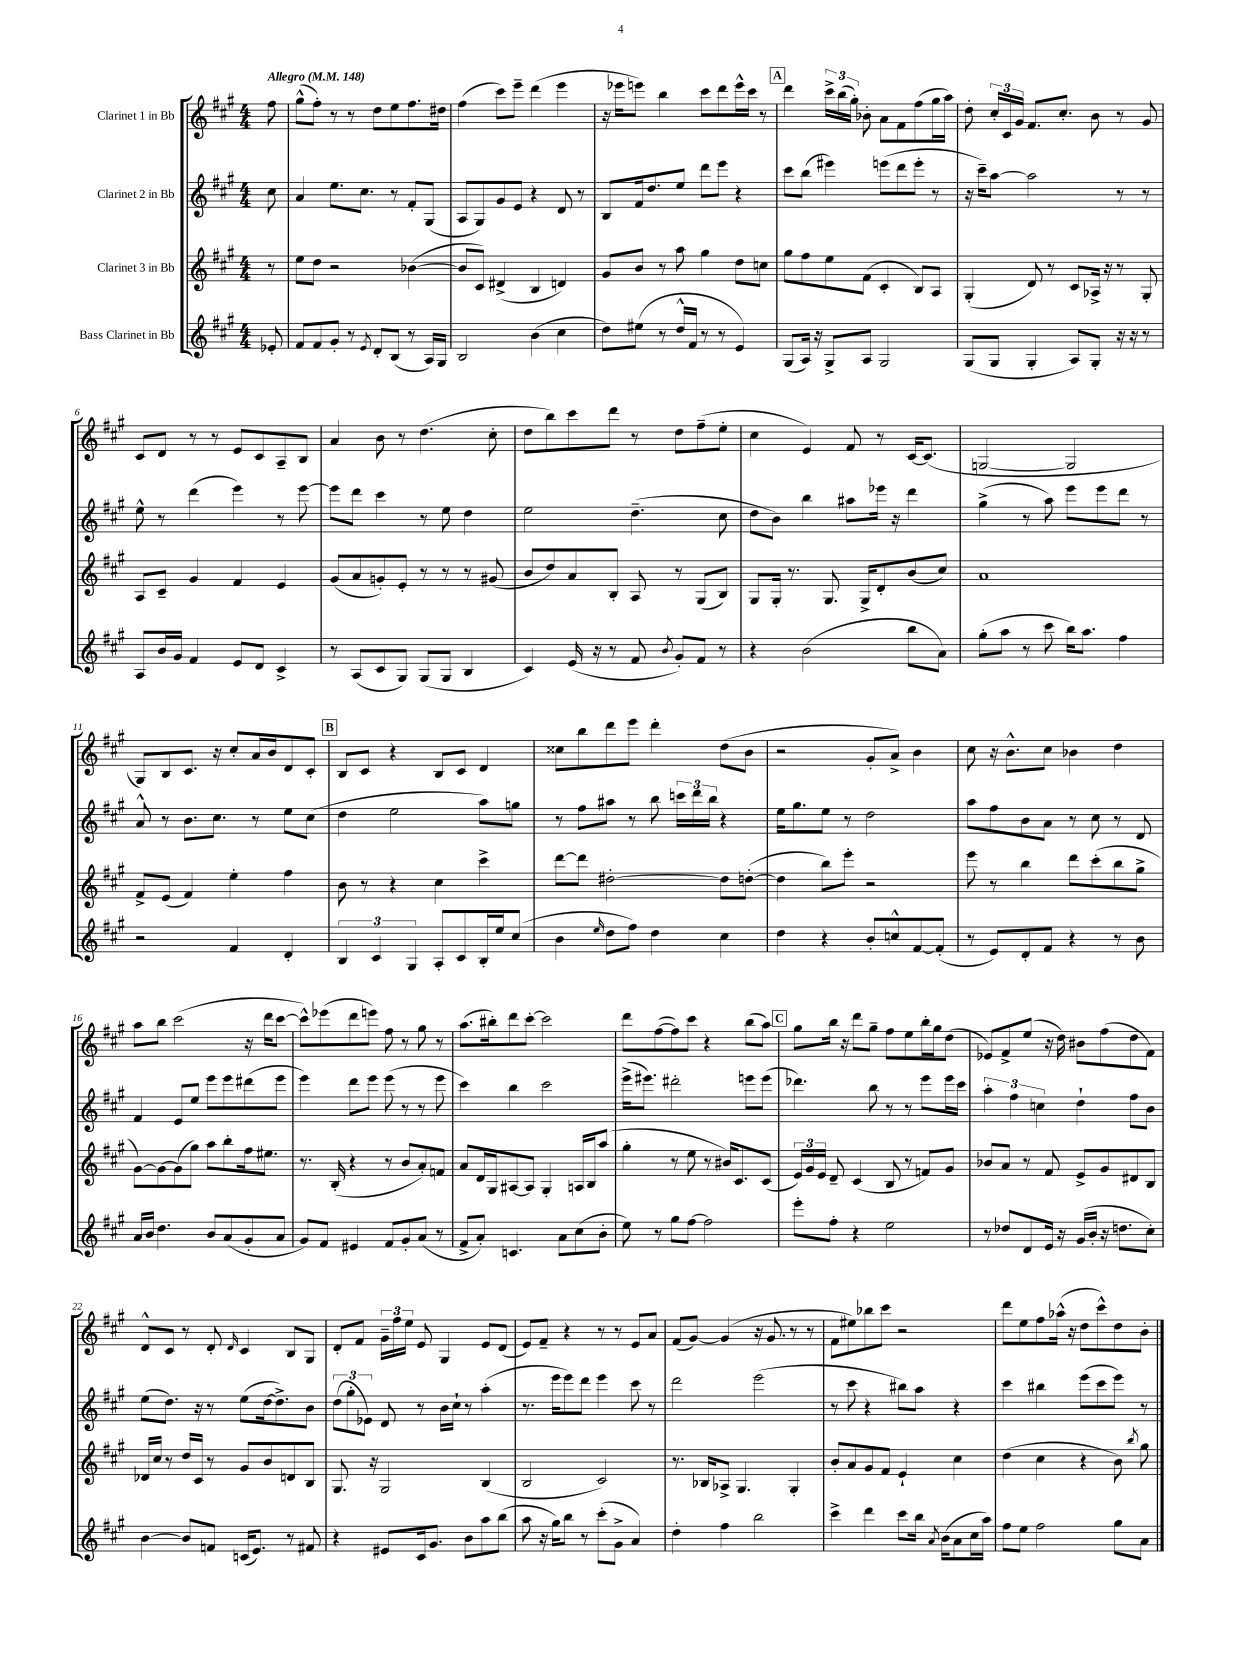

**kern	**kern	**kern	**kern
*part4	*part3	*part2	*part1
*staff4	*staff3	*staff2	*staff1
*I"Bass Clarinet in Bb	*I"Clarinet 3 in Bb	*I"Clarinet 2 in Bb	*I"Clarinet 1 in Bb
*clefG2	*clefG2	*clefG2	*clefG2
*k[f#c#g#]	*k[f#c#g#]	*k[f#c#g#]	*k[f#c#g#]
*M4/4	*M4/4	*M4/4	*M4/4
*MM148	*MM148	*MM148	*MM148
=	=	=	=
!	!	!	!LO:TX:a:B:t=Allegro
8e-X'/	8r	8cc#\	8ff#\
=1	=1	=1	=1
8f#/L	8ee\L	4a/	(8gg#^^\L
8f#/	8dd\J	.	8ff#'\J)
8g#'/J	2r	8.ee\L	8r
8r	.	.	8r
.	.	8.cc#\J	.
8qe/	.	.	.
8d'/L	.	.	8dd\L
(8B/J	.	8r	8ee\
8r	([4b-X\	8f#'/L	8.ff#\
16A/LL)	.	(8G#/J	.
16G#/JJ	.	.	16dd#X\Jk
=2	=2	=2	=2
2B/	8b-/L]	8A/L	(4ff#\
.	8c#/J)	8G#/)	.
.	(4d#X^/	8g#/	8ccc#\L)
.	.	8e/J	8eee~\J
(4b\	4B/	4r	(4ddd\
4cc#\	4dn/)	8d/	4eee\
.	.	8r	.
=3	=3	=3	=3
8dd\L)	8g#/L	8B/L	16r
.	.	.	16eee-X\KL
(8ee#X\J	8b/J	16f#/k	8eeen\J)
.	.	8.dd/	.
8r	8r	.	4bb\
16dd^^/LL	8aa\	8ee/J	.
16f#/JJ	.	.	.
8r	4gg#\	8ddd\L	8ccc#\L
8r	.	8eee\J	8ddd\
4e/)	8dd\L	4r	16eee^^\L
.	.	.	16ccc#\JJ
.	8ccn\J	.	8r
!!LO:REH:place=s1:t=A
=4	=4	=4	=4
(8G#/L	8gg#\L	8ccc#\L	4ddd\
16A/Jk)	8ff#\	(8bb\J	.
16r	.	.	.
8G#^/L	8ee\	4eee#X\)	24ccc#^\LL
.	.	.	(24bb\
.	.	.	24gg#'\JJ)
8A/J	(8f#\J	.	8b-X'\
2G#/	4c#'/	(8eeen\L	8a\L
.	.	8ddd\	8f#\
.	8B/L)	8eee'\J	(8ff#\
.	8A/J	8r	16gg#\L
.	.	.	16aa\JJ)
=5	=5	=5	=5
(8G#/L	(4G#'/	16r	8dd'\
.	.	16ccc#~\KL)	.
8G#/J	.	[8aa\J	24cc#'/LL
.	.	.	24c#/
.	.	.	24g#/JJ
4G#'/	8d/)	2aa\]	8.f#/L
.	8r	.	.
.	.	.	8.cc#'/J
8A/L)	8c#/L	.	.
8G#'/J	16A-X^/Jk	.	8b\
.	16r	.	.
16r	8r	8r	8r
16r	.	.	.
8r	8G#'/	8r	8g#/
!!LO:LB:g=z
=6	=6	=6	=6
8A/L	8A/L	8ee^^\	8c#/L
16b/L	8c#~/J	8r	8d/J
16g#/JJ	.	.	.
4f#/	4g#/	(4ddd\	8r
.	.	.	8r
8e/L	4f#/	4eee\)	8e/L
8d/J	.	.	8c#/
4c#^/	4e/	8r	8A~/
.	.	[8eee\	8B/J
=7	=7	=7	=7
8r	(8g#/L	8eee\L]	4a/
(8A/L	8a/	8ddd\J	.
8c#/	8gn'/)	4ccc#\	8b\
8G#/J)	8e'/J	.	8r
(8G#/L	8r	8r	(4.dd\
8G#/J	8r	8ee\	.
4B/	8r	4dd\	.
.	(8g#X/	.	8cc#'\
=8	=8	=8	=8
4c#/)	8b/L	2ee\	8dd\L
.	8dd/)	.	8bb\)
(16e/	8a/	.	8ccc#\
16r	.	.	.
8r	8B'/J	.	8ddd\J
8f#/	8A/	(4.dd~\	8r
8qb/	.	.	.
8g#'/L)	8r	.	8dd\L
8f#/J	(8G#/L	.	(8ff#~\
8r	8B/J)	8cc#\	8ee'\J
=9	=9	=9	=9
4r	8G#/L	8dd\L	4cc#\
.	16G#'/Jk	8b\J)	.
.	8.r	.	.
(2b\	.	4bb\	4e/)
.	8.G#/	.	.
.	.	8aa#X\L	8f#/
.	16G#^/KL	.	.
.	8d'/	16eee-X\Jk	8r
.	.	16r	.
8bb\L	(8b/	4ddd\	[16c#/KL
.	.	.	(8.c#/J]
8a\J)	8cc#/J)	.	.
=10	=10	=10	=10
(8gg#'\L	1a	(4gg#^\	[2Gn/
8aa\J	.	.	.
8r	.	8r	.
8ccc#\	.	8aa\)	.
16bb\KL)	.	8eee\L	2G/]
8.aa\J	.	.	.
.	.	8eee\	.
4ff#\	.	8ddd\J	.
.	.	8r	.
!!LO:LB:g=z
=11	=11	=11	=11
2r	8f#^/L	8a^^/	8G#/L)
.	(8e/J	8r	8B/
.	4f#/)	8.b\L	8.c#/J
.	.	8.cc#\J	16r
4f#/	4ee'\	.	8cc#'/L
.	.	8r	16a/L
.	.	.	16b/J
4d'/	4ff#\	8ee\L	8d/
.	.	(8cc#\J	8c#'/J
!!LO:REH:place=s1:t=B
=12	=12	=12	=12
6B/	8b\	4dd\	8B/L
.	8r	.	8c#/J
6c#/	.	.	.
.	4r	2ee\	4r
6G#/	.	.	.
8A'/L	4cc#\	.	8B/L
8c#/	.	.	8c#/J
16B'/L	4ccc#^\	8aa\L)	4d/
16ee/J	.	.	.
(8cc#/J	.	8ggn\J	.
=13	=13	=13	=13
4b\	[8ddd\L	8r	8cc##X\L
.	8ddd\J]	8ff#\L	8bb\
16qqee/	.	.	.
8dd\L	[2dd#X'\	8aa#X\J	8ddd\
8ff#\J)	.	8r	8eee\J
4dd\	.	8bb\	4ddd'\
.	.	24cccn\LL	.
.	.	24ddd\	.
.	.	24bb\JJ	.
4cc#\	8dd#\L]	4r	(8dd\L
.	([8ddn'\J	.	8b\J
=14	=14	=14	=14
4dd\	4dd\]	16ee\KL	2r
.	.	8.gg#\	.
4r	8bb\L)	8ee\J	.
.	8eee'\J	8r	.
8b'/L	2r	2dd\	8g#'/L
8ccn^^/	.	.	8a^/J)
[8f#/	.	.	4b\
(8f#'/J]	.	.	.
=15	=15	=15	=15
8r	8eee\	8aa\L	8cc#\
8e/L)	8r	8ff#\	16r
.	.	.	8.b^^\L
8d'/	4bb\	8b\	.
8f#/J	.	8a\J	8cc#\J
4r	8ddd\L	8r	4b-X\
.	(8ccc#'\	8cc#\	.
8r	8bb\	8r	4dd\
8b\	8gg#^\J	8d/	.
!!LO:LB:g=z
=16	=16	=16	=16
16a/LL	[8g#\L)	4f#/	8aa\L
16b/JJ	.	.	.
4.dd\	8g#\_	.	8bb\J
.	(8g#\]	8e/L	(2ccc#\
.	8gg#\J)	8ee/J	.
8b/L	8aa\L	8eee\L	.
(8a/	8bb'\	8eee\	.
8g#'/	16ff#\k	(8ddd#X\	16r
.	8.ee#X\J	.	16ddd\KL
8a/J	.	8eee\J	[8ccc#\J
=17	=17	=17	=17
8g#/L)	8.r	4eee\)	8ccc#^^\L])
8f#/J	.	.	(8eee-X\
.	(16B'/	.	.
4e#X/	4r	8ddd\L	8ddd\
.	.	8eee\J	8eeen\J)
8f#/L	8r	(8eee\	8ff#\
8g#'/	8b/L	8r	8r
(8a/J	8a'/)	8r	8gg#\
8r	8fn/J	8eee\	8r
=18	=18	=18	=18
8f#^/L	8a/L	4ccc#\)	(8.aa\L
8a'/J)	16d/L	.	.
.	16G#/J	.	16bb#X'\k)
4.cn/	[8A#X/	4bb\	8ddd\
.	8A#/J]	.	[8ccc#'\J
.	4G#'/	2ccc#\	2ccc#\]
8a\L	.	.	.
(8cc#\	16An/LL	.	.
.	16B/J	.	.
8b'\J	(8aa/J	.	.
=19	=19	=19	=19
8ee\)	4gg#'\	(16eee^\KL	8ddd\L
.	.	8.eee#X\J)	.
8r	.	.	([8ff#\
8gg#\L	8r	2ddd#X'\	8ff#\])
[8ff#\J	8ee\	.	8ccc#\J
2ff#\]	8r	.	4r
.	16b#X/KL)	.	.
.	8.c#/	.	.
.	.	8eeen\L	(8bb\L
.	(8c#/J	(8eee\J	8aa\J)
!!LO:REH:place=s1:t=C
=20	=20	=20	=20
8eee'\L	24e/LL)	4.ddd-X\)	8gg#\L
.	24g#/	.	.
.	24e/JJ	.	.
8ff#'\J	8d~/	.	16bb\Jk
.	.	.	16r
4r	(4c#/	.	8ddd\L
.	.	8bb\	8gg#~\J
2ee\	8B/	8r	8ff#\L
.	8r	8r	8ee\
.	8fn/L)	8eee\L	16bb'\L
.	.	.	16gg#\J
.	8g#/J	16eee\L	(8dd\J
.	.	16ccc#\JJ	.
=21	=21	=21	=21
8r	8b-X/L	6aa'\	8e-X/L)
8dd-X/L	8a/J	.	8f#^/
.	.	6ff#\	.
8d/	8r	.	(8ee/J
.	.	6ccn\	.
16e/Jk	8f#/	.	16r
16r	.	.	16dd\)
(16g#/LL	8e^/L	4dd`\	8b#X\L
16b'/JJ	.	.	.
16r	8g#/	.	(8ff#\
8.ddn\L	.	.	.
.	8d#X/	8ff#\L	8dd\
8cc#'\J)	8B/J	8b\J	8f#\J)
!!LO:LB:g=z
=22	=22	=22	=22
[4b\	16d-X/LL	(8ee\L	8d^^/L
.	16cc#/JJ	.	.
.	8r	8.dd\J)	8c#/J
8b/L]	16dd/LL	.	8r
.	16c#/JJ	16r	.
8fn/J	8r	8r	8d'/
.	.	.	16qqd/
(16cn/KL	8g#/L	(8ee\L	4c#/
8.e/J)	.	.	.
.	8b/	[16dd\k	.
.	.	8.dd^\])	.
8r	8dn/	.	8B/L
8f#X/	8B/J	8b\J	8G#/J
=23	=23	=23	=23
4r	8.G#/	(12dd\L	8d'/L
.	.	12gg#'\	.
.	.	.	8f#/J
.	.	12e-X\J)	.
.	16r	.	.
8e#X/L	2G#/	8d/	24g#~\LL
.	.	.	24ff#\
.	.	.	24ee\JJ
16c#/k	.	8r	8e/
8.g#/J	.	.	.
.	.	16b\LL	4G#/
.	.	16cc#`\JJ	.
8b\L	.	8r	.
8aa\	(4B/	(4aa'\	8e/L
(8bb\J	.	.	(8d/J
=24	=24	=24	=24
8aa\	2B/	8.r	8e/L)
16r	.	.	8f#~/J
16gg#\KL)	.	16eee\KL	.
8bb\J	.	8eee\)	4r
8r	.	8ddd\J	.
(8ccc#'\L	2c#/)	4eee\	8r
8g#^\J	.	.	8r
4a/)	.	8ccc#\	8e/L
.	.	8r	8a/J
=25	=25	=25	=25
4dd'\	8.r	2ddd\	(8f#/L
.	.	.	[8g#/J)
.	16B-X/KL	.	.
4ff#\	8A-X^/J	.	(4g#/]
.	4.G#/	.	.
2bb\	.	(2eee\	16r
.	.	.	8.g#/
.	4G#'/	.	8r
.	.	.	8r
=26	=26	=26	=26
4ccc#^\	8b'/L	8r	8f#\L
.	8a/	8ccc#\	8ee#X\)
4ddd\	8g#/	4r	8bb-X\
.	8f#/J	.	8ccc#\J
8ccc#\L	4e`/	8bb#X\L)	2r
16bb\Jk	.	8aa\J	.
8qa/	.	.	.
(16b\KL	.	.	.
8a\	4cc#\	4r	.
16cc#\L	.	.	.
16aa\JJ)	.	.	.
=27	=27	=27	=27
8ff#\L	(4dd\	4ccc#\	8ddd\L
8ee\J	.	.	8ee\
2ff#\	4cc#\	4bb#X\	8ff#\
.	.	.	(16aa-X^^\Jk
.	.	.	16r
.	4r	(8eee\L	8dd\L
.	.	8ccc#\	8ccc#^^\)
8gg#\L	8b\)	8eee\J)	8dd\
.	8qbb/	.	.
8a\J	8gg#\	8r	8b'\J
==	==	==	==
*-	*-	*-	*-
